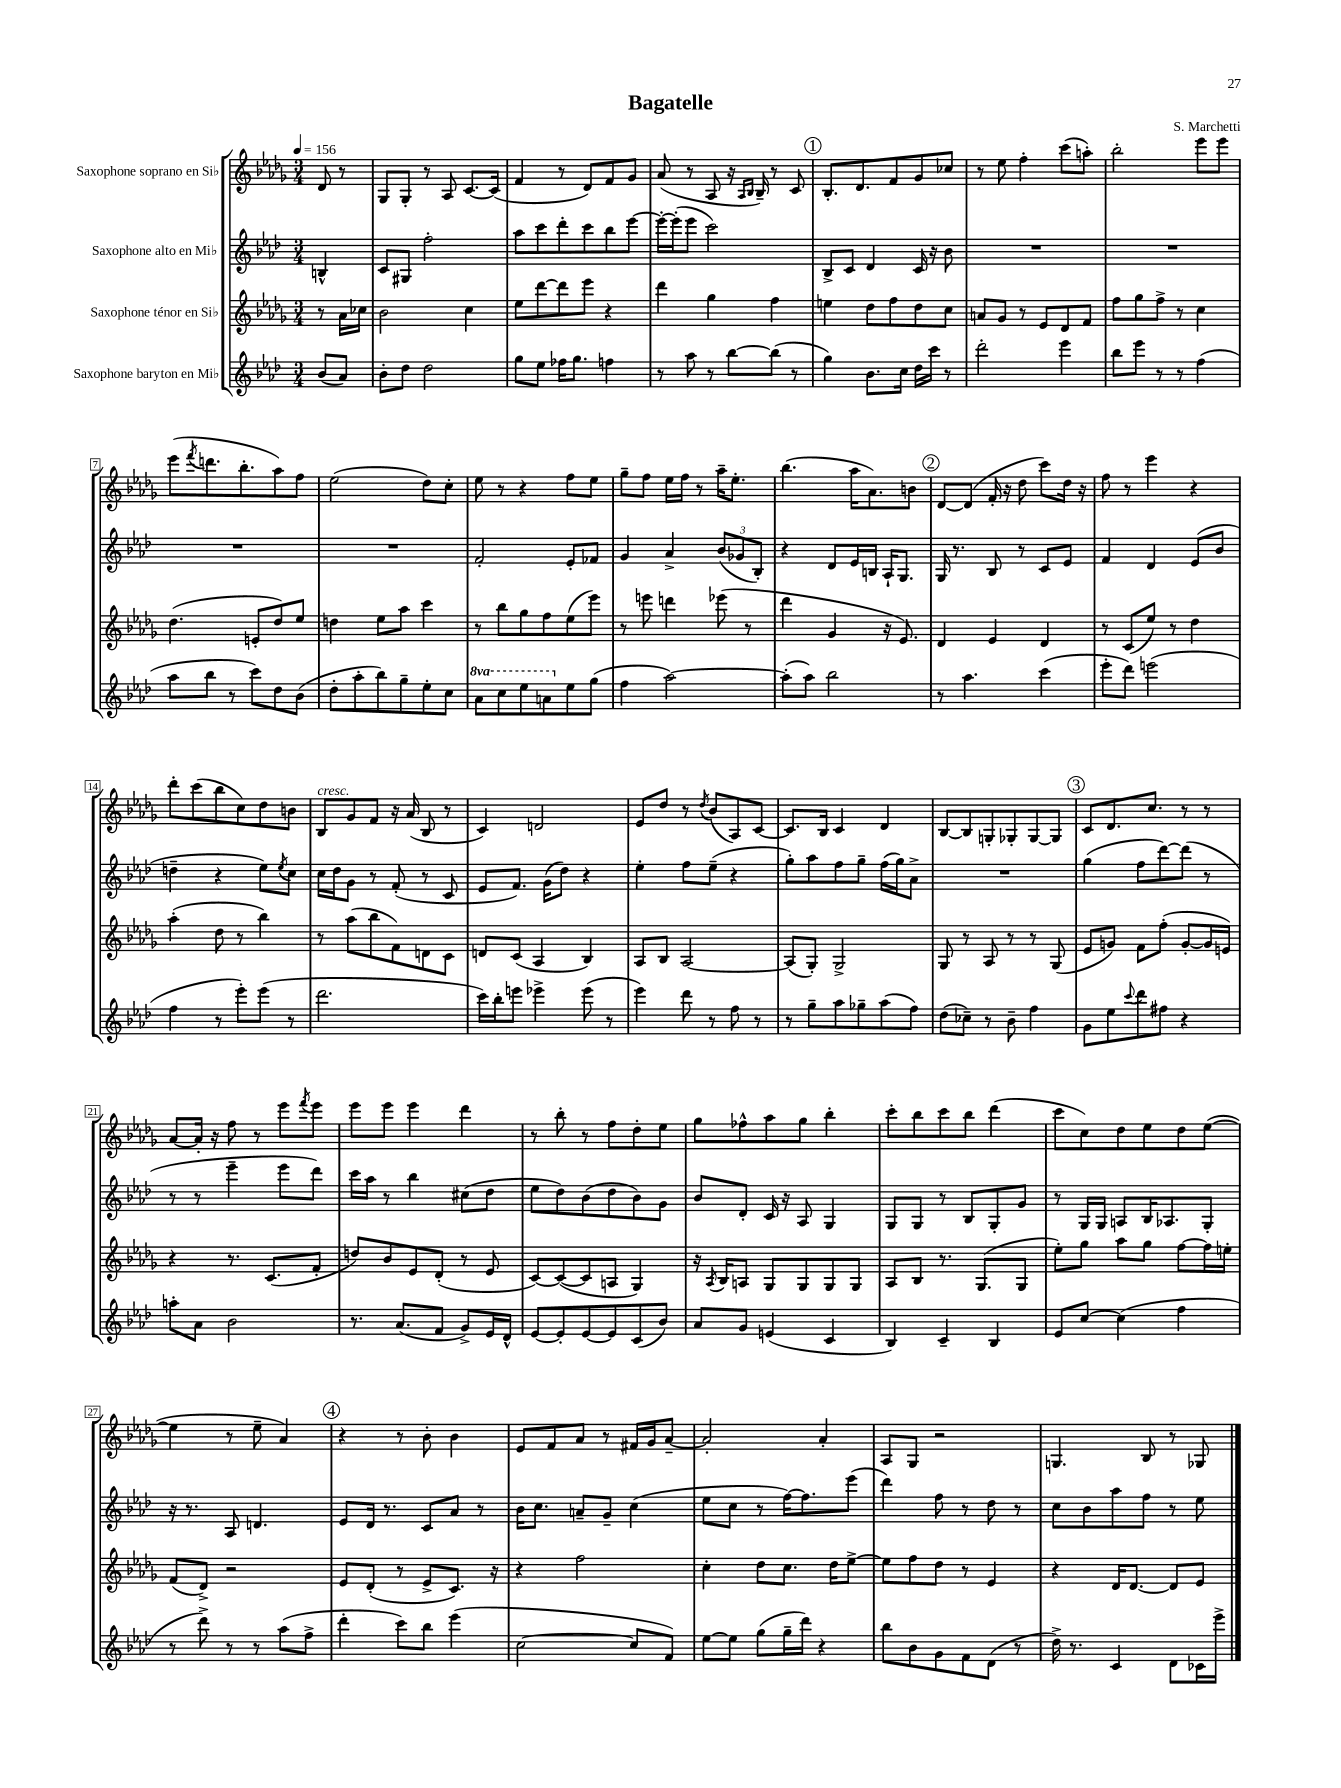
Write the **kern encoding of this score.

**kern	**kern	**kern	**kern
*part4	*part3	*part2	*part1
*staff4	*staff3	*staff2	*staff1
*I"Saxophone baryton en Mi♭	*I"Saxophone ténor en Si♭	*I"Saxophone alto en Mi♭	*I"Saxophone soprano en Si♭
*clefG2	*clefG2	*clefG2	*clefG2
*k[b-e-a-d-]	*k[b-e-a-d-g-]	*k[b-e-a-d-]	*k[b-e-a-d-g-]
*M3/4	*M3/4	*M3/4	*M3/4
*MM156	*MM156	*MM156	*MM156
=	=	=	=
(8b-/L	8r	4Bn^^/	8d-/
8a-/J)	16a-\LL	.	8r
.	16cc-X\JJ	.	.
=1	=1	=1	=1
8b-'\L	2b-\	8c/L	8G-/L
8dd-\J	.	8G#X/J	8G-'/J
2dd-\	.	2ff'\	8r
.	.	.	8A-/
.	4cc\	.	[8.c/L
.	.	.	(16c/Jk]
=2	=2	=2	=2
8gg\L	8ee-\L	8aa-\L	4f/
8ee-\J	[8ddd-\	8ccc\	.
16ff-X\KL	8ddd-\]	8ddd-'\	8r
8.gg\J	.	.	.
.	8eee-\J	8ccc\	8d-/L)
4ffn\	4r	8bb-\	8f/
.	.	[8eee-\J	8g-/J
=3	=3	=3	=3
8r	4ddd-\	16eee-'\LL_	(8a-/
.	.	(16eee-'\J]	.
8aa-\	.	8eee-\J	8r
8r	4gg-\	2ccc\)	8A-/
[8bb-\L	.	.	16r
.	.	.	16qqA-/LL
.	.	.	16qqB-/JJ
.	.	.	16B-~/)
(8bb-\J]	4ff\	.	8r
8r	.	.	8c/
!!LO:REH:place=s1:t=1
=4	=4	=4	=4
4gg\)	4een\	8B-^/L	8.B-'/L
.	.	8c/J	.
.	.	.	8.d-/
8.b-\L	8dd-\L	4d-/	.
.	8ff\	.	8f/
16cc\Jk	.	.	.
16dd-\LL	8dd-\	16c/	8g-/
16ccc\JJ	.	16r	.
8r	8cc\J	8b-\	8cc-X/J
=5	=5	=5	=5
2ddd-'\	8an/L	2.r	8r
.	8g-/J	.	8ee-\
.	8r	.	4ff'\
.	8e-/L	.	.
4eee-\	8d-/	.	(8ccc\L
.	8f/J	.	8aan'\J)
=6	=6	=6	=6
8bb-\L	8ff\L	2.r	2bb-'\
8eee-\J	8gg-\	.	.
8r	8ff^\J	.	.
8r	8r	.	.
(4ff\	4cc\	.	8eee-\L
.	.	.	8eee-\J
!!LO:LB:g=z
=7	=7	=7	=7
8aa-\L	(4.dd-\	2.r	(8eee-\L
.	.	.	8qfff/
8bb-\J	.	.	8.dddn\
8r	.	.	.
.	.	.	8.bb-'\
8ccc\L)	8en'/L	.	.
8dd-\	8dd-/)	.	8aa-\)
(8b-\J	8ee-/J	.	8ff\J
=8	=8	=8	=8
8dd-'\L	4ddn\	2.r	(2ee-\
8aa-'\	.	.	.
8bb-\)	8ee-\L	.	.
8gg~\	8aa-\J	.	.
8ee-'\	4ccc\	.	8dd-\L)
8cc\J	.	.	8cc'\J
=9	=9	=9	=9
*8va	*	*	*
8aa-\L	8r	2f'/	8ee-\
8ccc\	8bb-\L	.	8r
8eee-\	8gg-\	.	4r
8aan\	8ff\	.	.
*X8va	*	*	*
8ee-\	(8ee-\	8e-'/L	8ff\L
(8gg\J	8eee-\J)	8f-X/J	8ee-\J
=10	=10	=10	=10
4ff\	8r	4g/	8gg-~\L
.	8eeen\	.	8ff\J
[2aa-\)	4dddn\	4a-^/	16ee-\LL
.	.	.	16ff\JJ
.	.	.	8r
.	(8eee-X\	(12b-/L	16aa-~\KL
.	.	.	8.ee-'\J
.	.	12g-X/	.
.	8r	.	.
.	.	12B-'/J)	.
=11	=11	=11	=11
(8aa-'\L]	4ddd-\	4r	(4.bb-\
8aa-\J)	.	.	.
2bb-\	4g-/	8d-/L	.
.	.	16e-/L	16aa-\KL
.	.	16Bn/JJ	8.a-\)
.	16r	16A-`/KL	.
.	8.e-/)	8.G/J	.
.	.	.	8bn\J
!!LO:REH:place=s1:t=2
=12	=12	=12	=12
8r	4d-/	16G/	[8d-/L
.	.	8.r	.
4.aa-\	.	.	(8d-/J]
.	4e-/	8B-/	16f'/
.	.	.	16r
.	.	8r	8dd-\
(4ccc\	4d-/	8c/L	8ccc\L)
.	.	8e-/J	16dd-\Jk
.	.	.	16r
=13	=13	=13	=13
8eee-'\L	8r	4f/	8ff\
8ddd-\J)	(8c/L	.	8r
(2eeen\	8ee-/J)	4d-/	4eee-\
.	8r	.	.
.	4dd-\	(8e-/L	4r
.	.	8b-/J	.
!!LO:LB:g=z
=14	=14	=14	=14
4ff\	(4aa-'\	4ddn~\	8ddd-'\L
.	.	.	(8ccc\
8r	8dd-\	4r	8bb-\
8eee-'\L)	8r	.	8cc\)
(8eee-\J	4bb-\)	8ee-\L)	8dd-\
.	.	8qee-/	.
8r	.	8cc\J	8bn\J
=15	=15	=15	=15
!	!	!	!LO:TX:a:i:t=cresc.
2.ddd-\	8r	16cc\LL	8B-/L
.	.	16dd-\J	.
.	(8aa-\L	8g\J	8g-/
.	8bb-\	8r	8f/J
.	8f\)	(8f'/	16r
.	.	.	(16a-/
.	8dn\	8r	8B-/
.	8c\J	8c/	8r
=16	=16	=16	=16
16ccc\LL)	8dn/L	8e-/L	4c/)
16bb-'\J	.	.	.
8eeen\J	(8c/J	8.f/J)	.
4eee-X^\	4A-/	.	2dn/
.	.	(16g\KL	.
.	.	8dd-\J)	.
(8eee-\	4B-/)	4r	.
8r	.	.	.
=17	=17	=17	=17
4eee-\)	8A-/L	4ee-'\	8e-/L
.	8B-/J	.	8dd-/J
8ddd-\	[2A-/	8ff\L	8r
.	.	.	8qdd-/
8r	.	(8ee-~\J	(8b-/L
8ff\	.	4r	8A-/)
8r	.	.	[8c/J
=18	=18	=18	=18
8r	(8A-/L]	8gg'\L)	8.c/L]
8gg~\L	8G-'/J)	8aa-\	.
.	.	.	16B-/Jk
8aa-\	2G-^/	8ff\	4c/
8gg-X~\	.	8gg~\J	.
(8aa-\	.	(16ff\LL	4d-/
.	.	16gg\J)	.
8ff\J)	.	8a-^\J	.
=19	=19	=19	=19
(8dd-\L	8G-/	2.r	[8B-/L
8cc-X~\J)	8r	.	8B-/]
8r	8A-/	.	8Gn'/
8b-~\	8r	.	8G-X'/
4ff\	8r	.	[8G-/
.	(8G-/	.	8G-/J]
!!LO:REH:place=s1:t=3
=20	=20	=20	=20
8g\L	8e-/L	(4gg\	8c/L
8ee-\	8gn/J)	.	8.d-/
8qqccc/	.	.	.
8ddd-\	8f\L	8ff\L	.
.	.	.	8.cc/J
8ff#X\J	(8ff'\J	[8ddd-\)	.
4r	[8g'/L	(8ddd-\J]	8r
.	16g/L]	8r	8r
.	16en/JJ)	.	.
!!LO:LB:g=z
=21	=21	=21	=21
8aan'\L	4r	8r	[8a-/L
8a-\J	.	8r	16a-'/Jk]
.	.	.	16r
2b-\	8.r	4eee-~\	8ff\
.	.	.	8r
.	(8.c/L	.	.
.	.	8eee-\L	8eee-\L
.	.	.	8qfff/
.	8f'/J	8ddd-\J)	8eee-\J
=22	=22	=22	=22
8.r	8ddn/L)	16ccc\LL	8eee-\L
.	.	16aa-\JJ	.
.	8b-/	8r	8eee-\J
(8.a-/L	.	.	.
.	8e-/	4bb-\	4eee-\
8f/J	(8d-'/J	.	.
8g^/L)	8r	(8cc#X\L	4ddd-\
16e-/L	8e-/	8dd-\J	.
16d-^^/JJ	.	.	.
=23	=23	=23	=23
[8e-/L	[8c/L)	8ee-\L	8r
8e-'/]	(8c/_	8dd-\)	8bb-'\
[8e-/	8c/]	(8b-\	8r
8e-/]	8An/J	8dd-\	8ff\L
(8c/	4G-/)	8b-\)	8dd-'\
8b-/J)	.	8g\J	8ee-\J
=24	=24	=24	=24
8a-/L	16r	8b-/L	8gg-\L
.	8qA-/	.	.
.	16B-/KL	.	.
8g/J	8An/J	8d-'/J	8ff-X^^\
(4en/	8G-/L	16c/	8aa-\
.	.	16r	.
.	8G-/	8A-/	8gg-\J
4c/	8G-/	4G/	4bb-'\
.	8G-/J	.	.
=25	=25	=25	=25
4B-/)	8A-/L	8G/L	8ccc'\L
.	8B-/J	8G/J	8bb-\
4c~/	8.r	8r	8ccc\
.	.	8B-/L	8bb-\J
.	(8.G-/L	.	.
4B-/	.	8G'/	(4ddd-\
.	8G-/J	8g/J	.
=26	=26	=26	=26
8e-/L	8ee-'\L)	8r	8ccc\L
[8cc/J	8gg-\J	16G/LL	8cc\)
.	.	16G/JJ	.
(4cc\]	8aa-\L	8An/L	8dd-\
.	8gg-\J	16B-/K	8ee-\
.	.	8.A-X/	.
4ff\	[8ff\L	.	8dd-\
.	16ff\L]	8G'/J	([8ee-\J
.	16een'\JJ	.	.
!!LO:LB:g=z
=27	=27	=27	=27
8r	(8f/L	16r	4ee-\]
.	.	8.r	.
8ddd-^\)	8d-^/J)	.	.
8r	2r	8A-/	8r
8r	.	4.dn/	8ee-~\
(8aa-\L	.	.	4a-/)
8ff^\J	.	.	.
!!LO:REH:place=s1:t=4
=28	=28	=28	=28
4ddd-'\	8e-/L	8e-/L	4r
.	(8d-'/J	16d-/Jk	.
.	.	8.r	.
8ccc\L)	8r	.	8r
8bb-\J	8e-^/L	8c/L	8b-'\
(4eee-\	8.c/J)	8a-/J	4b-\
.	.	8r	.
.	16r	.	.
=29	=29	=29	=29
[2cc\	4r	16b-\KL	8e-/L
.	.	8.cc\J	.
.	.	.	8f/
.	2ff\	8an~/L	8a-/J
.	.	8g~/J	8r
8cc/L]	.	(4cc\	16f#X/LL
.	.	.	16g-/J
8f/J)	.	.	[8a-~/J
=30	=30	=30	=30
[8ee-\L	4cc'\	8ee-\L	2a-'/]
8ee-\J]	.	8cc\J	.
(8gg\L	8dd-\L	8r	.
16gg~\L	8.cc\J	[16ff\KL)	.
16ddd-\JJ)	.	8.ff\]	.
4r	.	.	4a-'/
.	16dd-\KL	.	.
.	[8ee-^\J	(8eee-\J	.
=31	=31	=31	=31
8bb-\L	8ee-\L]	4ddd-\)	8A-/L
8b-\	8ff\	.	8G-/J
8g\	8dd-\J	8ff\	2r
8f\	8r	8r	.
(8d-\J	4e-/	8dd-\	.
8r	.	8r	.
=32	=32	=32	=32
16dd-^\)	4r	8cc\L	4.Gn/
8.r	.	.	.
.	.	8b-\	.
4c/	16d-/KL	8aa-\	.
.	[8.d-/J	.	.
.	.	8ff\J	8B-/
8d-\L	8d-/L]	8r	8r
16c-X\L	8e-/J	8ee-\	8G-X/
16eee-^\JJ	.	.	.
==	==	==	==
*-	*-	*-	*-
